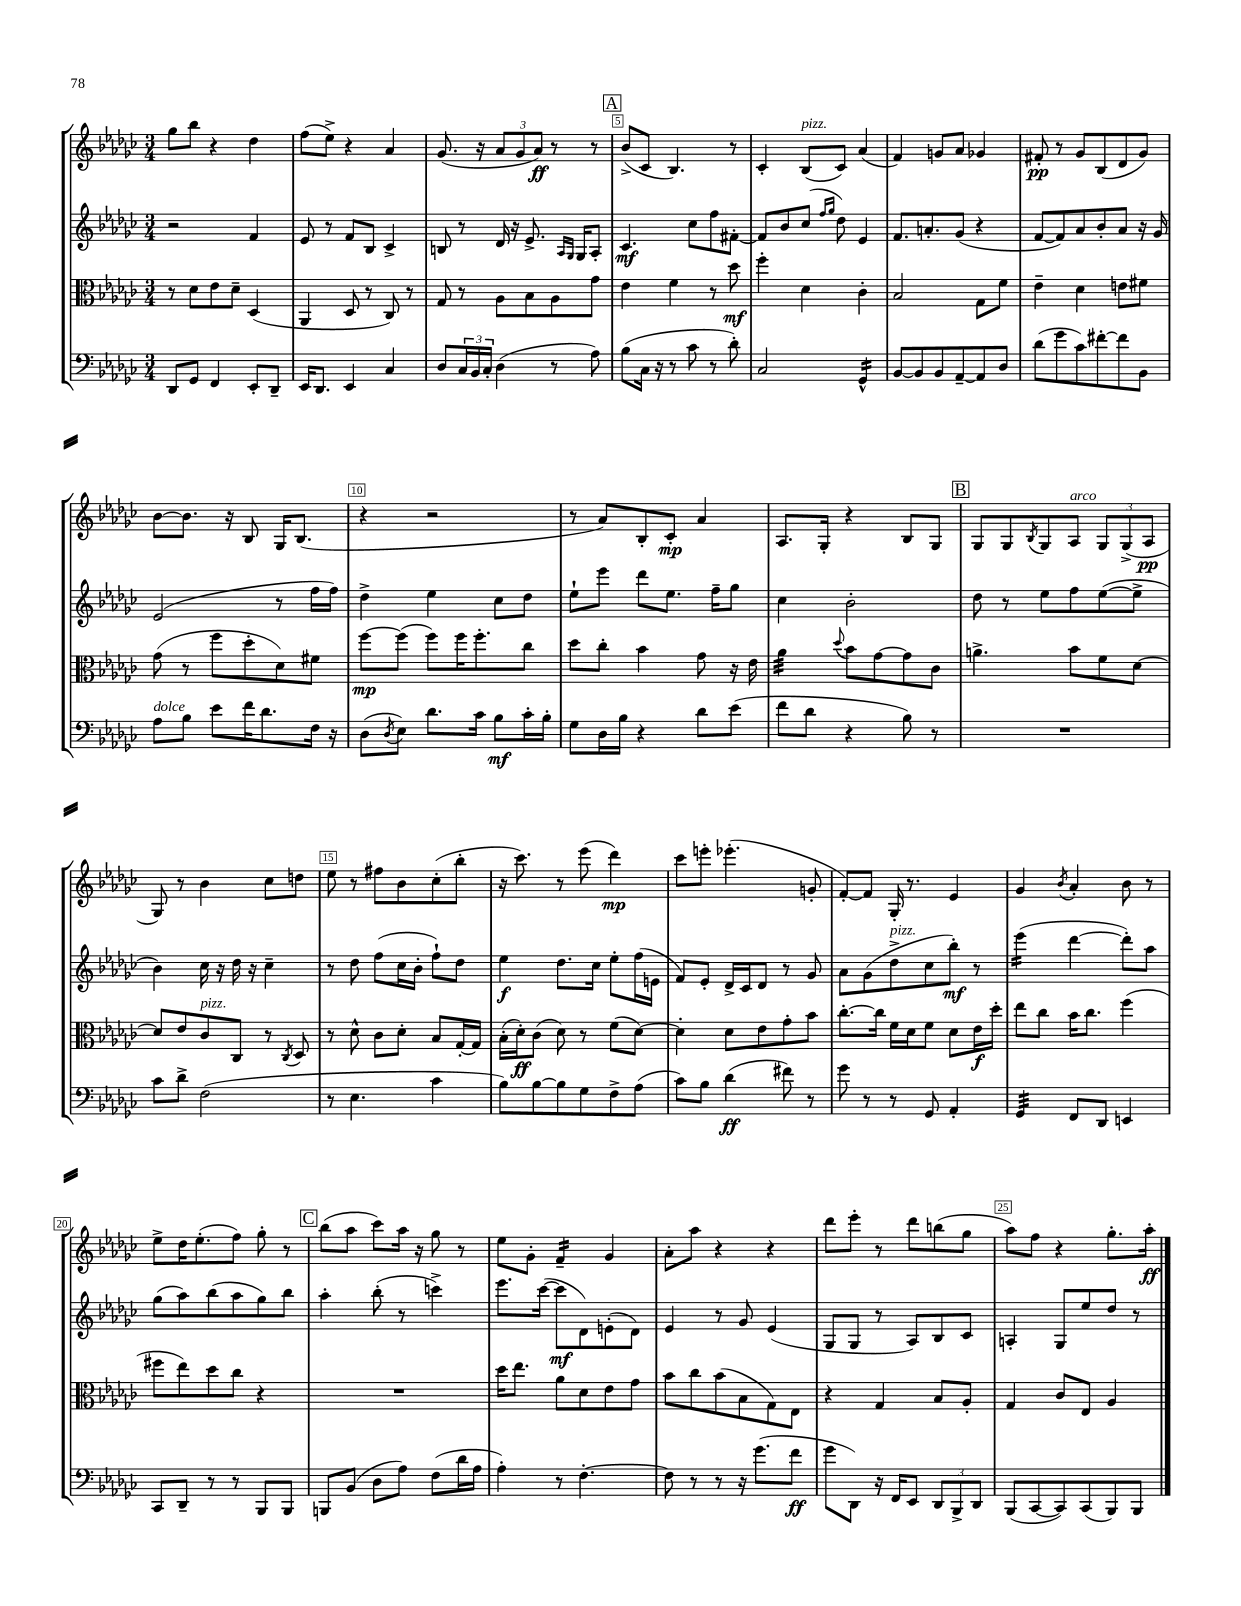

**kern	**kern	**kern	**kern
*staff4	*staff3	*staff2	*staff1
*clefF4	*clefC3	*clefG2	*clefG2
*k[b-e-a-d-g-c-]	*k[b-e-a-d-g-c-]	*k[b-e-a-d-g-c-]	*k[b-e-a-d-g-c-]
*M3/4	*M3/4	*M3/4	*M3/4
8DD-/L	8r	2r	8gg-\L
8GG-/J	8d-\L	.	8bb-\J
4FF/	8e-\	.	4r
.	8d-~\J	.	.
8EE-'/L	(4D-/	4f/	4dd-\
8DD-~/J	.	.	.
=	=	=	=
16EE-/LK	4AA-/	8e-/	(8ff\L
8.DD-/J	.	.	.
.	.	8r	8ee-^\J)
4EE-/	8D-/	8f/L	4r
.	8r	8B-/J	.
4C-/	8C-/)	4c-^/	4a-/
.	8r	.	.
=	=	=	=
8D-/L	8G-/	8B/	(8.g-/
24C-/L	8r	8r	.
24BB-/	.	.	.
.	.	.	16r
24C-'/JJ	.	.	.
(4D-\	8A-\L	16d-/	12a-/L
.	.	16r	.
.	.	.	12g-/
.	8B-\	8.e-^/	.
.	.	.	12a-/J)
8r	8A-\	.	8r
.	.	16qqA-/LL	.
.	.	16qqG-/JJ	.
.	.	16G-/LK	.
8A-\)	8g-\J	8A-'/J	8r
=	=	=	=
(8B-\L	4e-\	4.c-/	(8b-^/L
16C-\Jk	.	.	8c-/J
16r	.	.	.
8r	4f\	.	4.B-/)
8c-\	.	8cc-\L	.
8r	8r	8ff\	.
8d-'\)	8dd-\	[8f#'\J	8r
=	=	=	=
2C-/	4ff'\	8f#/]L	4c-'/
.	.	8b-/	.
.	4d-\	(8cc-/J	(8B-/L
.	.	16qqff/LL	.
.	.	16qqgg-/JJ	.
.	.	8dd-\)	8c-/J)
4GG-^^/	4c-'\	4e-/	(4a-/
=	=	=	=
[8BB-/L	2B-/	8.f/L	4f/)
8BB-/]	.	.	.
.	.	8.a'/	.
8BB-/	.	.	8g/L
[8AA-~/	.	(8g-/J	8a-/J
8AA-/]	8G-\L	4r	4g-/
8D-/J	8f\J	.	.
=	=	=	=
(8d-\L	4e-~\	[8f/L	8f#'/
8g-\	.	8f/])	8r
8c-\)	4d-\	8a-/	8g-/L
[8f#'\	.	8b-'/	(8B-/
8f#\]	8e\L	8a-/J	8d-/
8BB-\J	8f#\J	16r	8g-/J)
.	.	16g-/	.
=	=	=	=
8A-\L	(8g-\	(2e-/	[8b-\L
8B-\J	8r	.	8.b-\]J
8e-\L	8ff\L	.	.
.	.	.	16r
16f\K	8dd-'\	.	8B-/
8.d-\	.	.	.
.	8d-\)	8r	16G-/LK
.	.	.	(8.B-/J
16F\Jk	8f#\J	16ff\LL	.
16r	.	16ff\JJ)	.
=	=	=	=
(8D-\L	[8ff\L	4dd-^\	4r
8qD-/	.	.	.
8E-\J)	(8ff\]J	.	.
8.d-\L	8ff\L)	4ee-\	2r
.	16ff\K	.	.
16c-\Jk	8.ff'\	.	.
8B-\L	.	8cc-\L	.
16c-'\L	8cc-\J	8dd-\J	.
16B-'\JJ	.	.	.
=	=	=	=
8G-\L	8dd-\L	8ee-`\L	8r
16D-\L	8cc-'\J	8eee-\J	8a-/L)
16B-\JJ	.	.	.
4r	4b-\	8ddd-\L	8B-'/
.	.	8.ee-\J	8c-'/J
8d-\L	8g-\	.	4a-/
.	.	16ff~\LK	.
(8e-\J	16r	8gg-\J	.
.	16e-\	.	.
=	=	=	=
8f\L	4a-\	4cc-\	8.A-/L
8d-\J	.	.	.
.	.	.	16G-'/Jk
.	8qqdd-/	.	.
4r	8b-\L	2b-'\	4r
.	[8g-\	.	.
8B-\)	8g-\]	.	8B-/L
8r	8c-\J	.	8G-/J
=	=	=	=
2.r	4.a^\	8dd-\	8G-/L
.	.	8r	8G-/
.	.	.	8qB-/
.	.	8ee-\L	8G-/
.	8b-\L	8ff\	8A-/J
.	8f\	([8ee-\	12G-/L
.	.	.	(12G-^/
.	[8d-\J	8ee-^\]J	.
.	.	.	12A-/J
=	=	=	=
8c-\L	8d-/]L	4b-\)	8G-/)
8d-^\J	8e-/	.	8r
(2F\	8c-/	16cc-\	4b-\
.	.	16r	.
.	8C-/J	16dd-\	.
.	.	16r	.
.	8r	4cc-~\	8cc-\L
.	8qC-/	.	.
.	8D-/	.	8dd\J
=	=	=	=
8r	8r	8r	8ee-\
4.E-\	8d-^^\	8dd-\	8r
.	8c-\L	(8ff\L	8ff#\L
.	8d-'\J	16cc-\L	8b-\
.	.	16b-'\JJ	.
4c-\	8B-/L	8ff`\L)	(8cc-'\
.	[16G-'/L	8dd-\J	8bb-'\J
.	16G-/]JJ	.	.
=	=	=	=
8B-\L)	(16B-'\LL	4ee-\	16r
.	16d-'\J)	.	8.ccc-\)
[8B-\	(8c-\J	.	.
8B-\]	8d-\)	8.dd-\L	8r
8G-\	8r	.	(8eee-\
.	.	16cc-\Jk	.
8F^\	(8f\L	8ee-'\L	4ddd-\)
(8A-\J	[8d-\J)	(16ff\L	.
.	.	16e\JJ	.
=	=	=	=
8c-\L)	4d-'\]	8f/L)	8ccc-\L
8B-\J	.	8e-'/J	8eee'\J
(4d-\	8d-\L	16d-^/LL	(4.eee-'\
.	.	16c-/J	.
.	8e-\	8d-/J	.
8f#\)	8g-'\	8r	.
8r	8b-\J	8g-/	8g'/
=	=	=	=
8g-\	[8.cc-'\L	8a-\L	[8f'/L)
8r	.	(8g-\	8f/]J
.	16cc-\]Jk	.	.
8r	16f\LL	8dd-^\	16G-'/
.	16d-\J	.	8.r
8GG-/	8f\J	8cc-\	.
4AA-'/	8d-\L	8bb-'\J)	4e-/
.	16e-\L	8r	.
.	16dd-'\JJ	.	.
=	=	=	=
4GG-/	8ee-\L	(4eee-\	4g-/
.	8cc-\J	.	.
.	.	.	8qb-/
8FF/L	16b-\LK	[4ddd-\	4a-'/
.	8.cc-\J	.	.
8DD-/J	.	.	.
4EE/	(4ff\	8ddd-'\]L)	8b-\
.	.	8aa-\J	8r
=	=	=	=
8CC-/L	8ff#\L	(8gg-\L	8ee-^\L
8DD-~/J	8ee-\)	8aa-\)	16dd-\K
.	.	.	(8.ee-'\
8r	8dd-\	(8bb-\	.
8r	8cc-\J	8aa-\	8ff\J)
8BBB-/L	4r	8gg-\)	8gg-'\
8BBB-/J	.	8bb-\J	8r
=	=	=	=
8BBB/L	2.r	4aa-'\	(8bb-\L
(8BB-/J	.	.	8aa-\J
8D-\L	.	(8bb-'\	8ccc-\L)
8A-\J)	.	8r	16aa-\Jk
.	.	.	16r
(8F\L	.	4ccc^\)	8gg-\
16d-\L	.	.	8r
16A-\JJ	.	.	.
=	=	=	=
4A-'\)	16dd-\LK	8.eee-\L	8ee-\L
.	8.ee-\J	.	.
.	.	.	8g-'\J
.	.	([16ccc-\Jk	.
8r	8a-\L	8ccc-\]L	4f~/
[4.F'\	8d-\	8d-\)	.
.	8e-\	(8e'\	4g-/
.	8g-\J	8d-\J)	.
=	=	=	=
8F\]	8b-\L	4e-/	8a-'\L
8r	8cc-\	.	8aa-\J
8r	(8b-\	8r	4r
16r	8B-\	8g-/	.
(8.g-\L	.	.	.
.	8G-\)	(4e-/	4r
8f\J	8E-\J	.	.
=	=	=	=
8g-\L	4r	8G-/L	8ddd-\L
8DD-\J)	.	8G-/J	8eee-'\J
16r	4G-/	8r	8r
16FF/LK	.	.	.
8EE-/J	.	8A-/L)	8ddd-\L
12DD-/L	8B-/L	8B-/	(8bb\
12BBB-^/	.	.	.
.	8A-'/J	8c-/J	8gg-\J
12DD-/J	.	.	.
=	=	=	=
(8BBB-/L	4G-/	4A'/	8aa-\L)
[8CC-/	.	.	8ff\J
8CC-/])	8c-/L	8G-/L	4r
(8CC-/	8E-/J	8ee-/	.
8BBB-/)	4A-/	8dd-/J	8.gg-'\L
8BBB-/J	.	8r	.
.	.	.	16aa-'\Jk
==	==	==	==
*-	*-	*-	*-
